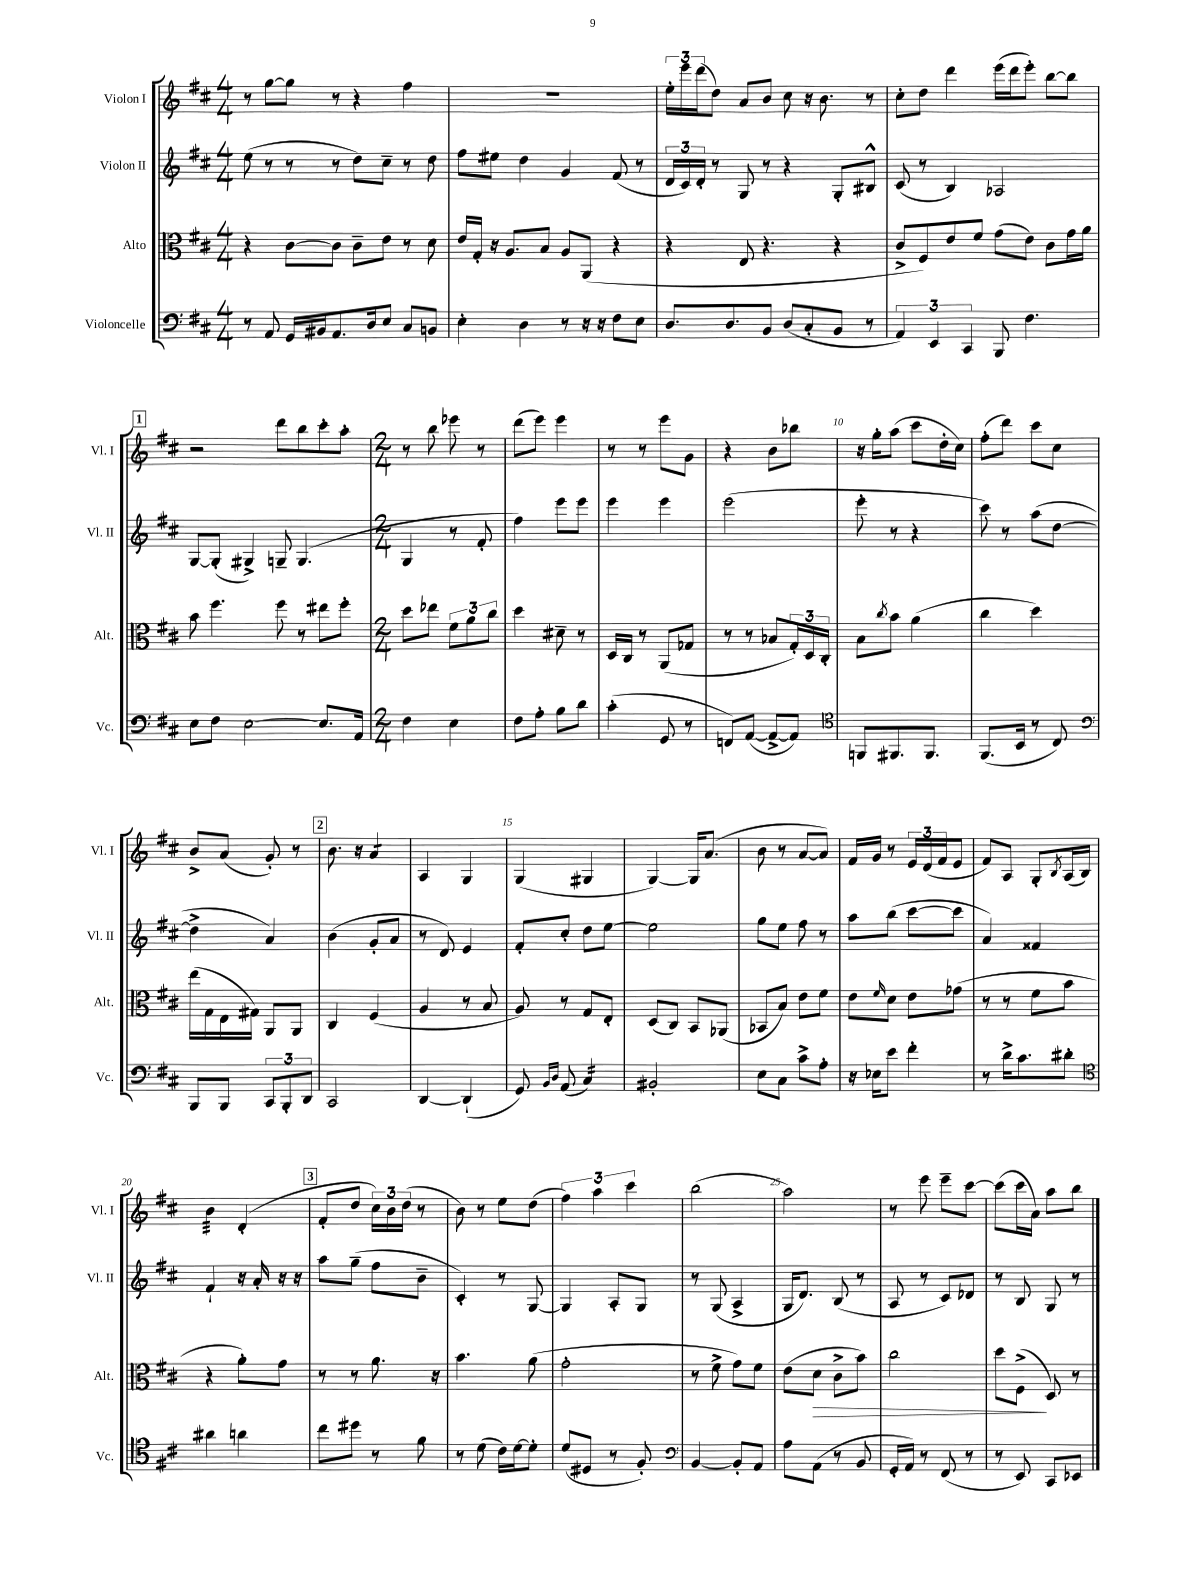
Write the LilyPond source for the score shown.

<<
\new StaffGroup <<
\new Staff = "s0" \with { instrumentName = "Violon I" shortInstrumentName = "Vl. I" } {
    \clef treble \key d \major \numericTimeSignature \time 4/4
    r8 g''8~ g''8 r8 r4 fis''4 |
    R1 |
    \tuplet 3/2 { e''16-. e'''16 d'''16( } d''8) a'8 b'8 cis''8 r16 b'8. r8 |
    cis''8-. d''8 d'''4 e'''16( d'''16 e'''8-.) b''8~ b''8 |
    \mark \markup { \box "1" } r2 d'''8 b''8 cis'''8-. a''8-. |
    \numericTimeSignature \time 2/4 r8 b''8 ees'''8 r8 |
    d'''8( e'''8) e'''4 |
    r8 r8 e'''8 g'8 |
    r4 b'8 bes''8 |
    r16 g''16-. a''8( cis'''8 d''16-. cis''16) |
    fis''8-.( d'''8) cis'''8 cis''8 |
    b'8-> a'8( g'8-.) r8 |
    \mark \markup { \box "2" } b'8. r16 a'4:8 |
    a4 g4 |
    g4( gis4 |
    g4~) g16 a'8.( |
    b'8 r8 a'8~ a'8) |
    fis'16 g'16 r8 \tuplet 3/2 { e'16 d'16( fis'16 } e'8 |
    fis'8) a8 g8-. \acciaccatura { b8 } a16( b16) |
    b'4:32 d'4-.( |
    \mark \markup { \box "3" } fis'8-. d''8 \tuplet 3/2 { cis''16) b'16 d''16( } r8 |
    b'8) r8 e''8 d''8( |
    \tuplet 3/2 { fis''4) a''4 cis'''4 } |
    b''2( |
    a''2) |
    r8 e'''8 e'''8-- cis'''8~ |
    cis'''8( cis'''16 a'16) a''8 b''8 \bar "|." |
}
\new Staff = "s1" \with { instrumentName = "Violon II" shortInstrumentName = "Vl. II" } {
    \clef treble \key d \major \numericTimeSignature \time 4/4
    e''8( r8 r8 r8 d''8) cis''8-- r8 d''8 |
    fis''8 eis''8 d''4 g'4 fis'8( r8 |
    \tuplet 3/2 { d'16 cis'16) d'16-. } r8 g8 r8 r4 g8-. bis8-^ |
    cis'8( r8 b4) aes2 |
    \mark \markup { \box "1" } g8~ g8-.( gis4->) g8-- g4.( |
    \numericTimeSignature \time 2/4 g4 r8 fis'8-. |
    fis''4) e'''8 e'''8 |
    e'''4 e'''4 |
    e'''2( |
    e'''8-. r8 r4 |
    cis'''8) r8 a''8( d''8~ |
    d''4-> a'4) |
    \mark \markup { \box "2" } b'4( g'8-. a'8 |
    r8 d'8) e'4 |
    fis'8-. cis''8-. d''8 e''8~ |
    e''2 |
    g''8 e''8 fis''8 r8 |
    a''8 b''8( cis'''8~ cis'''8 |
    a'4) fisis'4 |
    fis'4-! r16 a'16-. r16 r16 |
    \mark \markup { \box "3" } a''8 g''8--( fis''8 b'8-- |
    cis'4-.) r8 g8~ |
    g4 a8-. g8 |
    r8 g8( a4-> |
    g16 d'8.) b8( r8 |
    a8 r8 cis'8) des'8 |
    r8 b8 g8 r8 \bar "|." |
}
\new Staff = "s2" \with { instrumentName = "Alto" shortInstrumentName = "Alt." } {
    \clef alto \key d \major \numericTimeSignature \time 4/4
    r4 cis'8~ cis'8 cis'8-- e'8 r8 d'8 |
    e'16 g16-. r16 a8. b8 a8 a,8( r4 |
    r4 e8 r4. r4 |
    cis'8-> fis8) e'8 fis'8 g'8( e'8) cis'8 g'16 a'16 |
    \mark \markup { \box "1" } b'8 fis''4. fis''8 r8 eis''8 fis''8-. |
    \numericTimeSignature \time 2/4 d''8 ees''8 \tuplet 3/2 { fis'8 a'8 cis''8 } |
    d''4 dis'8-- r8 |
    d16 cis16 r8 a,8( ges8 |
    r8 r8 bes8 \tuplet 3/2 { g16-.) d16 cis16-. } |
    b8 \acciaccatura { cis''8 } b'8 a'4( |
    cis''4 d''4) |
    e''16( g16 e16 gis16) a,8 a,8 |
    \mark \markup { \box "2" } cis4 fis4( |
    a4 r8 b8 |
    a8) r8 g8 e8-. |
    d8( cis8) b,8 aes,8( |
    bes,8 b8) e'8 fis'8 |
    e'8 \grace { fis'16 } d'8 e'8 ges'8( |
    r8 r8 fis'8 b'8 |
    r4 a'8-.) g'8 |
    \mark \markup { \box "3" } r8 r8 a'8. r16 |
    b'4. a'8( |
    g'2-. |
    r8 fis'8-> g'8) fis'8 |
    e'8( d'8\> cis'8-> b'8) |
    cis''2 |
    d''8 fis8->\!( d8) r8 \bar "|." |
}
\new Staff = "s3" \with { instrumentName = "Violoncelle" shortInstrumentName = "Vc." } {
    \clef bass \key d \major \numericTimeSignature \time 4/4
    r8 a,8 g,16 bis,16 a,8. d16 e8 cis8 b,8 |
    e4-. d4 r8 r16 r16 fis8 e8 |
    d8. d8. b,8 d8( cis8-. b,8 r8 |
    \tuplet 3/2 { a,4) e,4 cis,4 } b,,8 fis4. |
    \mark \markup { \box "1" } e8 fis8 e2~ e8. a,16 |
    \numericTimeSignature \time 2/4 fis4 e4 |
    fis8 a8-. b8 d'8 |
    cis'4-.( g,8 r8 |
    f,8) a,8~( a,8~-> a,8) |
    \clef tenor f,8 fis,8. fis,8. |
    fis,8.( b,16 r8 cis8) |
    \clef bass b,,8 b,,8 \tuplet 3/2 { cis,8 b,,8-. d,8 } |
    \mark \markup { \box "2" } cis,2 |
    d,4~ d,4-!( |
    g,8) \grace { b,16 d16 } a,8( cis4:16) |
    bis,2-. |
    e8 cis8 cis'8-> a8-. |
    r16 ees16 e'8 fis'4-. |
    r8 d'16-> cis'8. dis'8-. |
    \clef tenor ais'4 a'4 |
    \mark \markup { \box "3" } cis''8 dis''8 r8 fis'8 |
    r8 d'8( cis'16) d'16~ d'8-. |
    d'8( dis8 r8 fis8-.) |
    \clef bass b,4~ b,8-. a,8 |
    a8 a,8( r8 b,8 |
    g,16-. a,16) r8 fis,8( r8 |
    r8 e,8) cis,8 ees,8 \bar "|." |
}
>>
>>
\layout { \context { \Score \override BarNumber.break-visibility = ##(#f #t #t) barNumberVisibility = #(every-nth-bar-number-visible 5) } }
